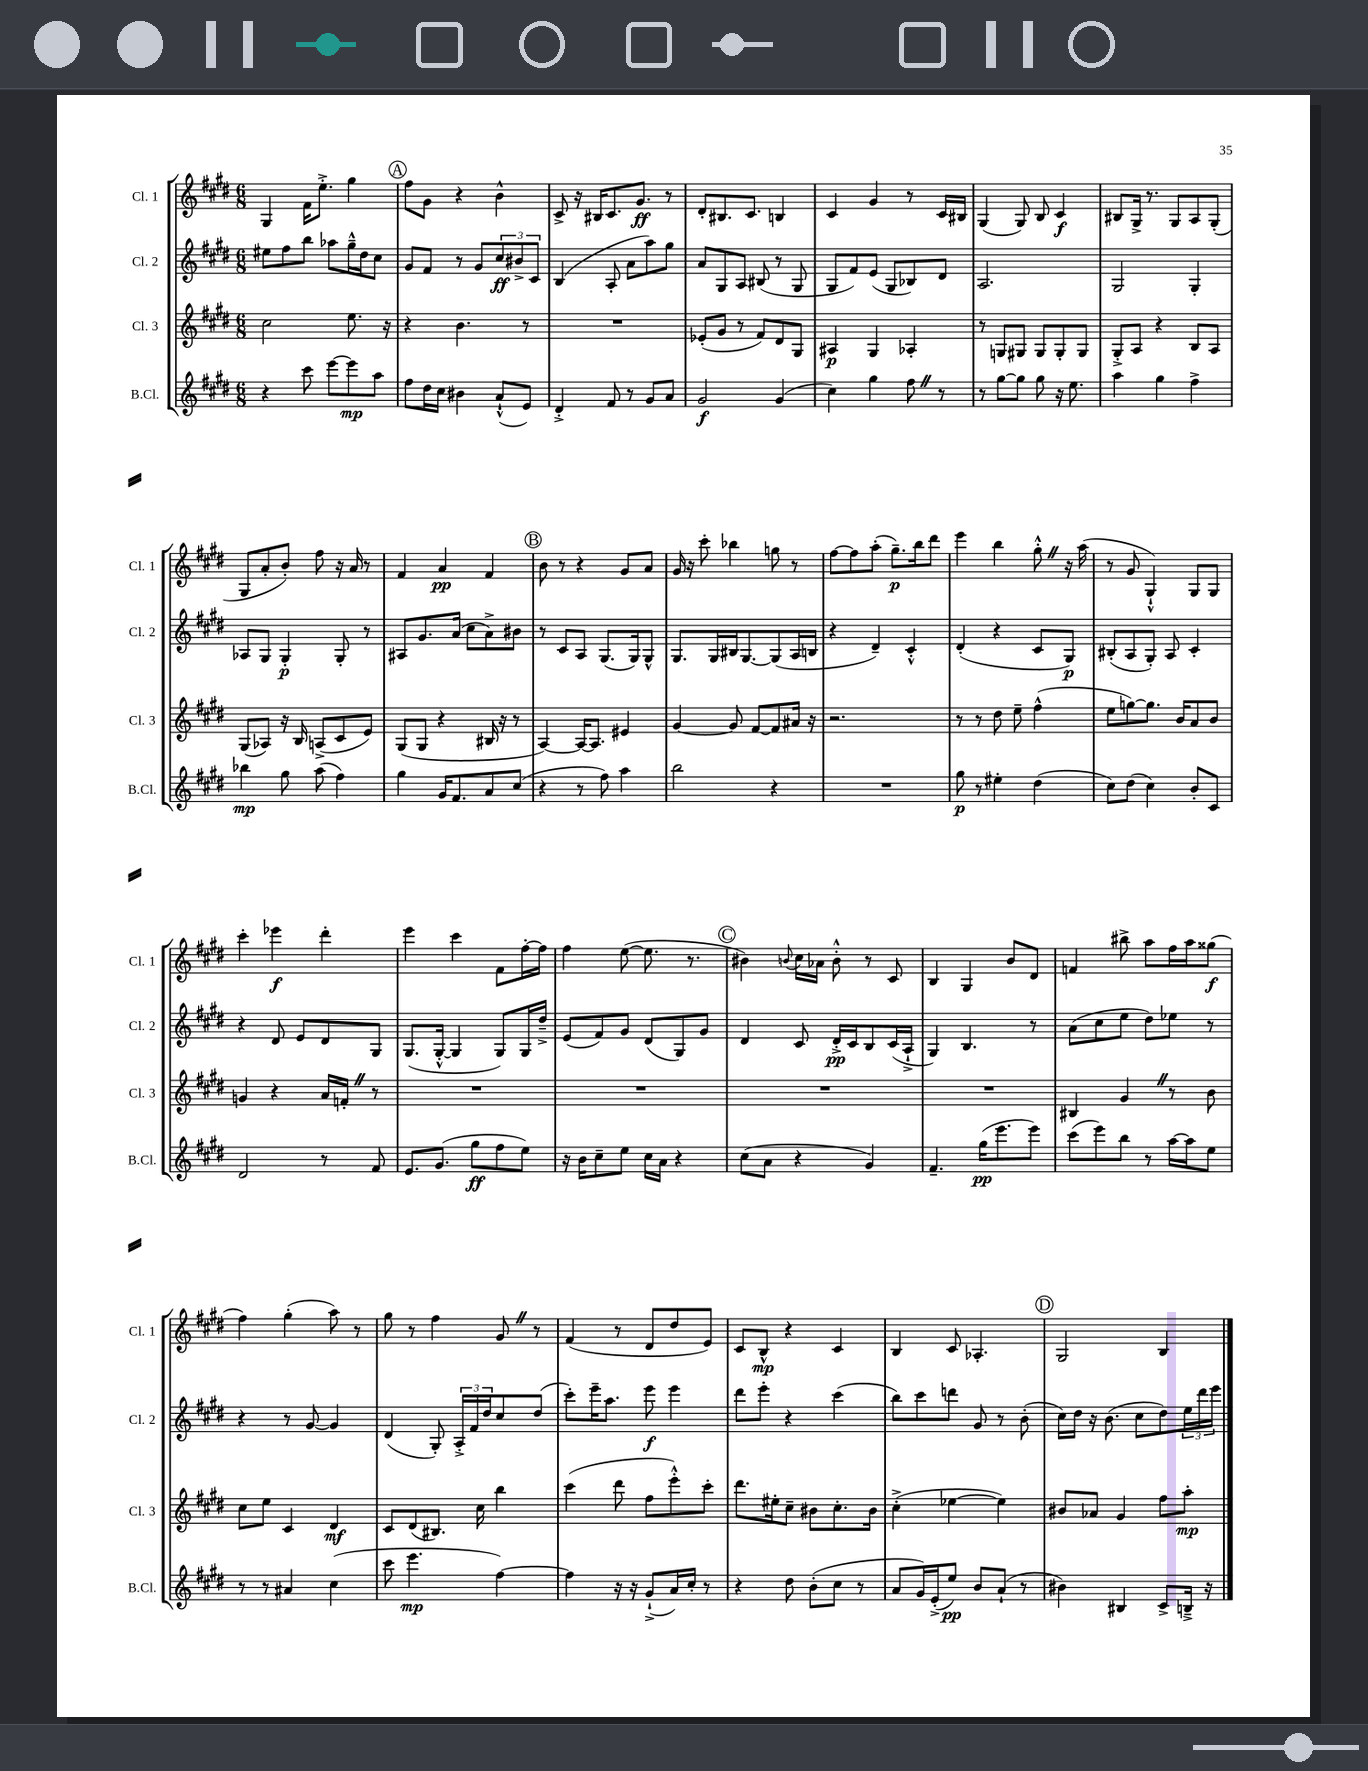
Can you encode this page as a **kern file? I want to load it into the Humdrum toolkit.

**kern	**kern	**kern	**kern
*staff4	*staff3	*staff2	*staff1
*clefG2	*clefG2	*clefG2	*clefG2
*k[f#c#g#d#]	*k[f#c#g#d#]	*k[f#c#g#d#]	*k[f#c#g#d#]
*M6/8	*M6/8	*M6/8	*M6/8
4r	2cc#	8ee#	4G#
.	.	8ff#	.
8ccc#	.	8bb	16f#
.	.	.	8.ee'^
[8eee	.	8aa-	.
8eee]	8.ee	16gg#~^^	4gg#
.	.	16dd#	.
8aa	.	8cc#	.
.	16r	.	.
=	=	=	=
8ff#	4r	8g#	8ff#
16dd#	.	8f#	8g#
16cc#	.	.	.
4b#	4.b	8r	4r
.	.	8g#	.
(8a`^^	.	12cc#	4b^^
.	.	12b#^	.
8e)	8r	.	.
.	.	12c#	.
=	=	=	=
4d#'^	2.r	(4B	8c#^
.	.	.	16r
.	.	.	16B#
8f#	.	8A'	8.c#
8r	.	8a	.
.	.	.	8.g#
8g#	.	8aa)	.
8a	.	8gg#	8r
=	=	=	=
2g#	(8e-'	8a	8d#'
.	8g#	8G#	8.B#
.	8r	8A	.
.	.	.	8.c#
.	8f#)	(8B#	.
(4g#	8d#	8r	4B
.	8G#	8G#	.
=	=	=	=
4cc#)	4A#	8G#	4c#
.	.	8f#)	.
4gg#	4G#	(8e	4g#
.	.	8G#	.
8ff#	4A-'	8B-)	8r
8r	.	8d#	16c#
.	.	.	16B#
=	=	=	=
8r	8r	2.A	(4G#
[8gg#	8G	.	.
8gg#]	8G#	.	8G#)
8gg#	8G#	.	8B
16r	8G#'	.	4c#
8.ee	.	.	.
.	8G#	.	.
=	=	=	=
4aa	8G#'^	2G#	8B#
.	8A	.	16G#^
.	.	.	8.r
4gg#	4r	.	.
.	.	.	8G#
4ff#^	8B	4G#'	8A
.	8A	.	(8G#'
=	=	=	=
4bb-	(8G#	8A-	8G#
.	8A-)	8G#	8a'
8gg#	16r	4G#'	8b')
.	16B	.	.
(8aa	(8A^	.	8ff#
4ff#)	8c#	8G#'	16r
.	.	.	16a
.	8e)	8r	8r
=	=	=	=
4gg#	(8G#	8A#	4f#
.	8G#	8.g#	.
16g#	4r	.	4a
8.f#	.	(16a	.
.	.	8cc#	.
8a	16B#	8a^)	4f#
.	16r	.	.
(8cc#	8r	8b#	.
=	=	=	=
4r	[4A)	8r	8b
.	.	8c#	8r
8r	16A_	8A	4r
.	8.A]	.	.
8ff#)	.	(8.G#	.
4aa	4e#	.	8g#
.	.	16G#)	.
.	.	8G#^^	8a
=	=	=	=
2bb	[4g#	8.G#	16g#
.	.	.	16r
.	.	.	8ccc#'
.	.	16G#	.
.	8g#]	16B#	4bb-
.	.	[8.G#	.
.	[8f#	.	.
4r	8f#]	(8G#]	8gg
.	16a#	16A	8r
.	16r	16B	.
=	=	=	=
2.r	2.r	4r	[8ff#
.	.	.	8ff#]
.	.	4d#~)	(8aa'
.	.	.	8.gg#~)
.	.	4c#'^^	.
.	.	.	16bb
.	.	.	8ddd#
=	=	=	=
8gg#	8r	(4d#'	4eee
8r	8r	.	.
4ee#'	8dd#	4r	4bb
.	8ee~	.	.
(4dd#	(4ff#^^	8c#	8gg#'^^
.	.	8G#)	16r
.	.	.	(16aa
=	=	=	=
8cc#)	8ee	(8B#'	8r
(8dd#	[8gg)	8A	8g#
4cc#)	8.gg]	8G#')	4G#`^^)
.	.	8A	.
.	16b	.	.
8b'	8a	4c#'	8G#
8c#	8b	.	8G#
=	=	=	=
2d#	4g	4r	4ccc#'
.	4r	8d#	4eee-
.	.	8e	.
8r	16a	8d#	4ddd#'
.	16f'	.	.
8f#	8r	8G#	.
=	=	=	=
8.e	2.r	(8.G#	4eee
(8.g#	.	[16G#'^^	.
.	.	4G#]	4ccc#
8gg#	.	.	.
8ff#	.	8G#)	8f#
8ee)	.	16G#	[16ff#'
.	.	16dd#~^	16ff#]
=	=	=	=
16r	2.r	(8e	4ff#
16b	.	.	.
8cc#~	.	8f#)	.
8ee	.	8g#	([8ee
16cc#	.	(8d#	8.ee]
16a	.	.	.
4r	.	8G#)	.
.	.	.	8.r
.	.	8g#	.
=	=	=	=
(8cc#	2.r	4d#	4b#)
8a	.	.	.
.	.	.	8qqb
4r	.	8c#	16cc#
.	.	.	16a-
.	.	16d#'^	8b'^^
.	.	16c#	.
4g#)	.	8B	8r
.	.	(16c#	8c#
.	.	16A`^	.
=	=	=	=
4.f#~	2.r	4G#)	4B
.	.	4.B	4G#
(16gg#	.	.	.
8.eee	.	.	.
.	.	.	8b
8eee)	.	8r	8d#
=	=	=	=
(8ccc#	4B#	(8a	4f
8eee)	.	8cc#	.
8bb	4g#	8ee	8bb#^
8r	.	8dd#)	8aa
[16aa	8r	8ee-	16ff#
16aa]	.	.	16aa
8ee	8b	8r	(8gg##
=	=	=	=
8r	8cc#	4r	4ff#)
8r	8ee	.	.
4a#	4c#	8r	(4gg#'
.	.	[8g#	.
(4cc#	4d#	4g#]	8aa)
.	.	.	8r
=	=	=	=
8ccc#	8c#	(4d#	8gg#
4.eee	(8d#	.	8r
.	8.B#)	8G#')	4ff#
.	.	24A'^	.
.	.	24f#	.
.	16cc#	.	.
.	.	24dd#	.
[4ff#)	4bb	8cc#	8g#
.	.	(8dd#	8r
=	=	=	=
4ff#]	(4ccc#	8ccc#')	(4f#
.	.	16eee~	.
.	.	8.aa	.
16r	8ddd#	.	8r
16r	.	.	.
(8g#`^	8ff#	8eee	8d#
16a)	8eee'^^)	4eee	8dd#
16cc#'	.	.	.
8r	8ccc#'	.	8e)
=	=	=	=
4r	8.ddd#	8ddd#	8c#
.	.	8eee'	8B^^
.	16ee#'	.	.
8dd#	8cc#~	4r	4r
(8b'	8b#	.	.
8cc#	8.cc#'	(4ccc#	4c#
8r	.	.	.
.	16b#	.	.
=	=	=	=
8a	(4cc#'^	8bb)	4B
16g#)	.	8ccc#	.
(16e'^	.	.	.
8ee)	[4ee-	8ddd	8c#
8b	.	8g#	4.A-'
(8a`	4ee-])	8r	.
8r	.	(8b'	.
=	=	=	=
4b#)	8b#	16cc#)	2G#
.	.	16dd#	.
.	8a-	16r	.
.	.	(8.b	.
4B#	4g#	.	.
.	.	8cc#	.
8c#^	8ff#	8dd#)	4B
16B~^	8aa'	24ee	.
.	.	24ddd#	.
16r	.	.	.
.	.	24eee	.
==	==	==	==
*-	*-	*-	*-
